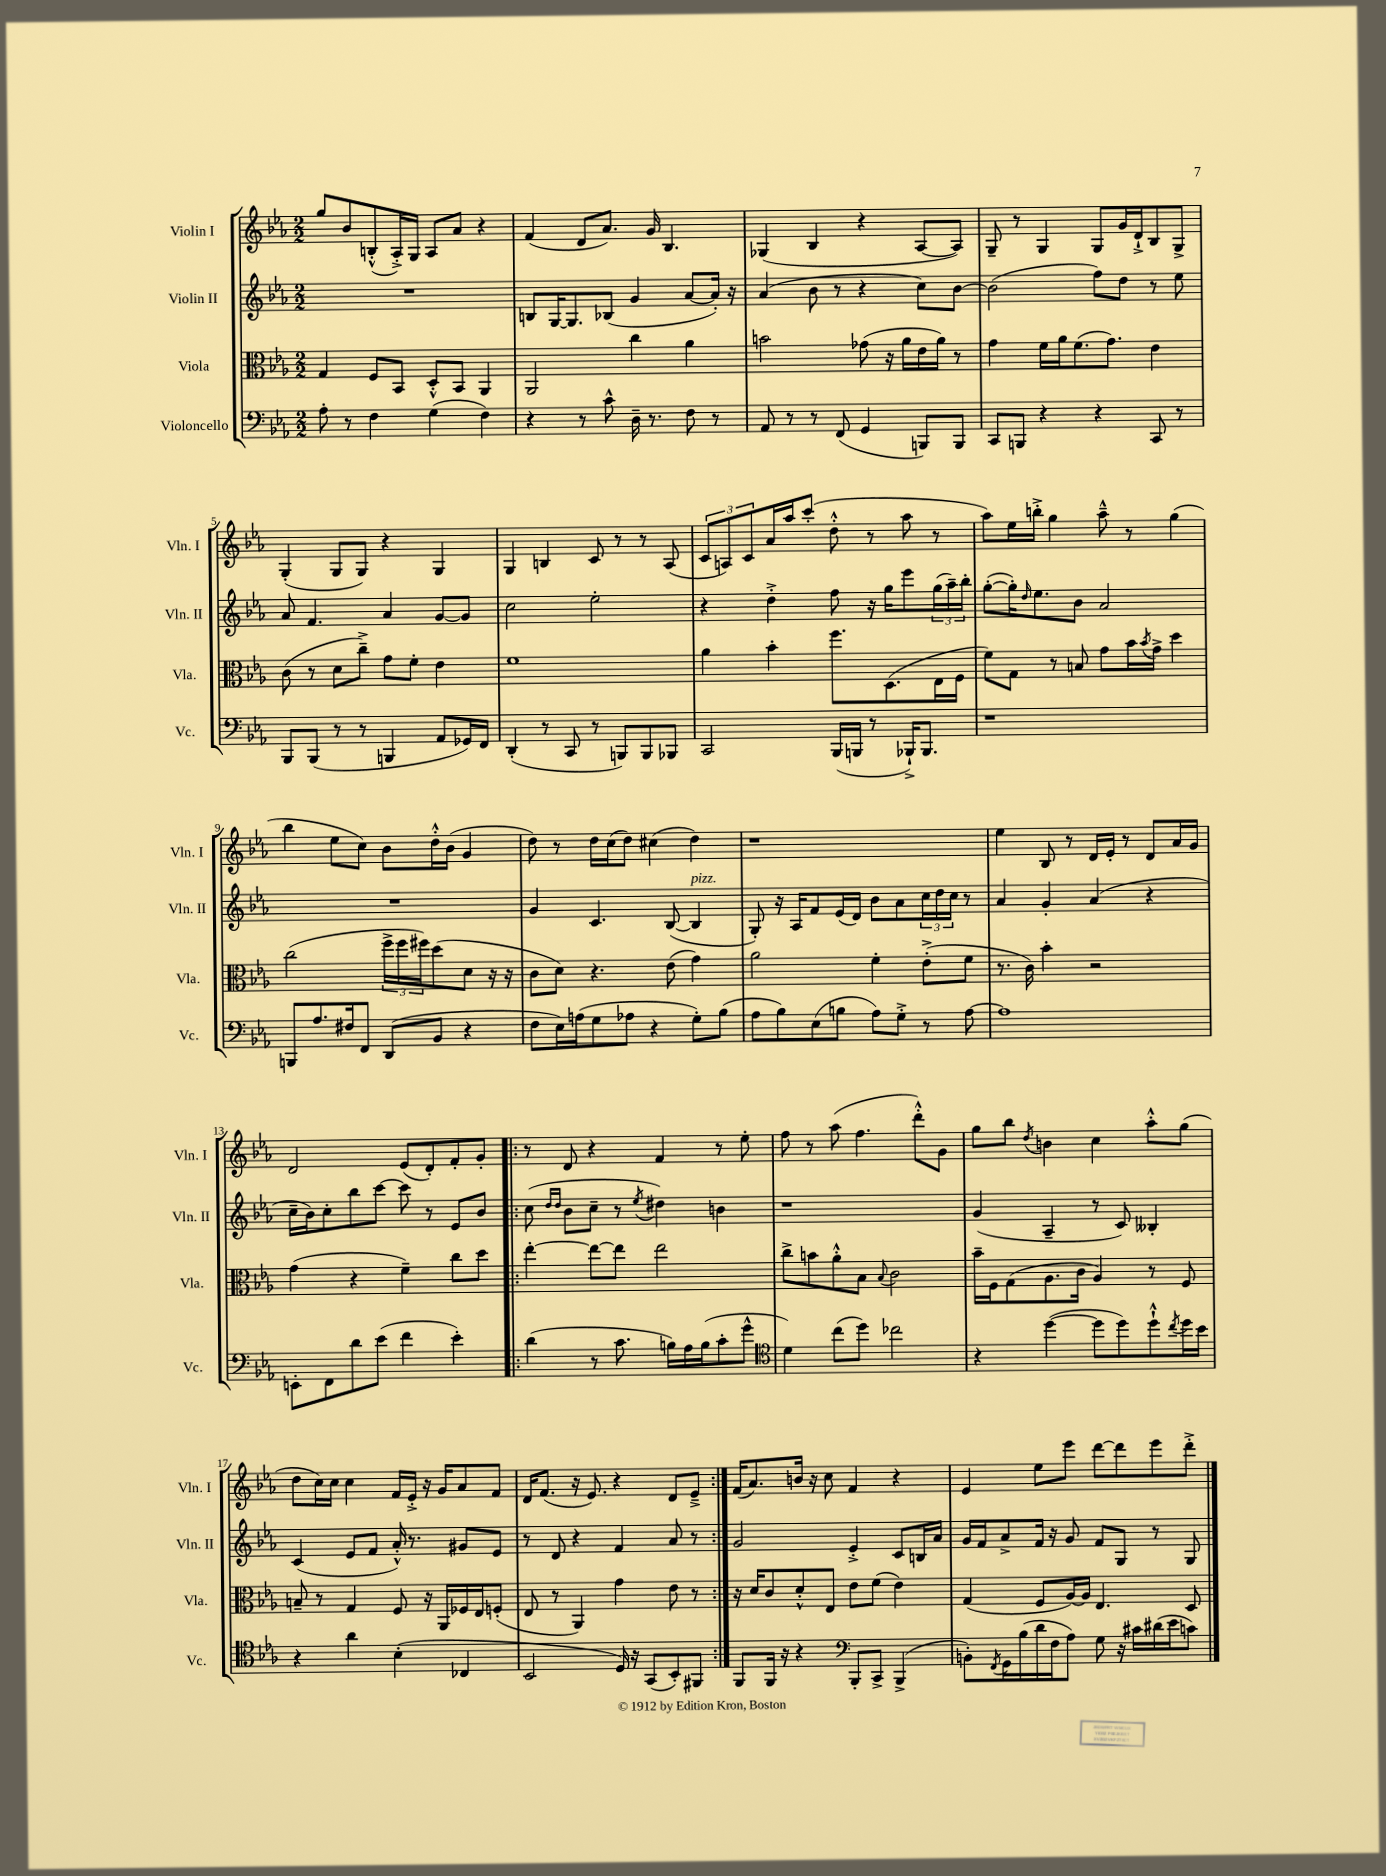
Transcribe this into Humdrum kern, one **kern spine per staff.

**kern	**kern	**kern	**kern
*staff4	*staff3	*staff2	*staff1
*clefF4	*clefC3	*clefG2	*clefG2
*k[b-e-a-]	*k[b-e-a-]	*k[b-e-a-]	*k[b-e-a-]
*M2/2	*M2/2	*M2/2	*M2/2
8A-'	4G	1r	8gg
8r	.	.	8b-
4F	8F	.	(8B'^^
.	8BB-	.	16A-'^)
.	.	.	16G
(4G	8D'^^	.	8A-
.	8BB-	.	8a-
4F)	4AA-	.	4r
=	=	=	=
4r	2AA-	8B	(4f
.	.	[16G	.
.	.	8.G]	.
8r	.	.	8d
8c^^	.	(8B-	8.a-)
16D~	4cc	4g	.
8.r	.	.	16g
.	.	.	4.B-
8F	4a-	[8a-	.
8r	.	16a-'])	.
.	.	16r	.
=	=	=	=
8AA-	2b	(4a-	(4G-
8r	.	.	.
8r	.	8b-	4B-
(8FF	.	8r	.
4GG	(8g-	4r	4r
.	16r	.	.
.	16a-	.	.
8BBB)	16e-	8cc)	[8A-
.	16a-)	.	.
8BBB	8r	[8b-	8A-])
=	=	=	=
8CC	4g	(2b-]	8G~
8BBB	.	.	8r
4r	16f	.	4G
.	16a-	.	.
.	(8.f	.	.
4r	.	8ff)	8G
.	8.g)	.	.
.	.	8dd	16g
.	.	.	16d`^
8CC	4e-	8r	8B-
8r	.	8ee-	8G^
=	=	=	=
8BBB-	(8c	8a-	(4G'
(8BBB-	8r	4.f	.
8r	8d	.	8G
8r	8cc~^)	.	8G)
4BBB	8g	4a-	4r
.	8f'	.	.
8AA-	4e-	[8g	4G
16GG-)	.	8g]	.
16FF	.	.	.
=	=	=	=
(4DD'	1f	2cc	4G
8r	.	.	4B
8CC	.	.	.
8r	.	2ee-'	8c
8BBB)	.	.	8r
8BBB	.	.	8r
8BBB-	.	.	(8A-
=	=	=	=
2CC	4a-	4r	12c
.	.	.	12A)
.	.	.	12c
.	4b-'	4dd'^	16a-
.	.	.	16aa-
.	.	.	(8ccc'
(16BBB-	8.ff	8ff	8dd'^^
16BBB	.	.	.
8r	.	16r	8r
.	(8.D	16gg	.
16BBB-`^)	.	8eee-	8aa-
8.BBB-	.	.	.
.	16E-	(24gg	8r
.	.	24aa-~)	.
.	16F	.	.
.	.	24bb-'	.
=	=	=	=
1r	8f)	([8gg'	8aa-)
.	8G	16gg'])	16ee-
.	.	16qqdd	.
.	.	8.ee-	16bb'^
.	8r	.	4gg
.	8B	8b-	.
.	8g	2a-	8aa-~^^
.	16b-	.	8r
.	8qb-	.	.
.	16g^	.	.
.	4dd	.	(4gg
=	=	=	=
8BBB	(2cc	1r	4bb-
8.A-	.	.	.
.	.	.	8ee-
16F#	.	.	.
8FF	.	.	8cc)
(8DD	24ff^	.	8b-
.	24ff	.	.
.	24ff#)	.	.
8BB-	(8dd	.	16dd'^^
.	.	.	(16b-
4r	8d	.	4g
.	16r	.	.
.	16r	.	.
=	=	=	=
8F	8c	4g	8dd)
16E-)	8d)	.	8r
(16A	.	.	.
8G	4.r	4.c	16dd
.	.	.	(16cc
8A-	.	.	8dd)
4r	.	.	(4cc#
.	(8e-	([8B-	.
8G')	4g)	4B-]	4dd)
(8B-	.	.	.
=	=	=	=
8A-	2a-	8G')	1r
8B-)	.	16r	.
.	.	16A-	.
(8E-	.	8f	.
8B	.	(16e-	.
.	.	16d)	.
8A-)	4f'	8b-	.
8G'^	.	8a-	.
8r	(8e-'^	24cc	.
.	.	24dd	.
.	.	24cc	.
[8A-	8f	8r	.
=	=	=	=
1A-]	8.r	4a-	4ee-
.	16c)	.	.
.	4b-'	4g'	8B-
.	.	.	8r
.	2r	(4a-	16d
.	.	.	16e-'
.	.	.	8r
.	.	4r	8d
.	.	.	16a-
.	.	.	16g
=	=	=	=
8EE'	(4g	16cc~	2d
.	.	16b-)	.
8FF	.	8cc'	.
8d	4r	8bb-	.
(8e-	.	[8ccc	.
4f	4f~)	8ccc]	(8e-
.	.	8r	8d')
4e-')	8cc	8e-	8f'
.	8dd	8b-	8g'
=!|:	=!|:	=!|:	=!|:
(4d	[4ee-'	(8cc	8r
.	.	16qqdd	.
.	.	16qqdd	.
.	.	8b-	8d
8r	8ee-_	8cc~	4r
8.c	8ee-]	8r	.
.	.	8qee-	.
.	2ee-	4dd#)	4f
16B)	.	.	.
16A-	.	.	.
(16B	.	.	.
8c'	.	4b	8r
8g^^	.	.	8ee-'
=	=	=	=
*clefC4	*	*	*
4d)	8cc^	1r	8ff
.	8b	.	8r
(8cc	8a-'^^	.	(8aa-
8dd)	8B-	.	4.ff
.	8qqB-	.	.
2cc-	2c	.	.
.	.	.	8ddd'^^)
.	.	.	8g
=	=	=	=
4r	16b-~	(4g	8gg
.	16F	.	.
.	(8G	.	8bb-
.	.	.	8qdd
([4dd	8.A-	4A-~	4b
.	16c	.	.
8dd]	4A-)	8r	4cc
8dd)	.	8c)	.
8dd`^^	8r	4B--'	8aa-'^^
8qcc	.	.	.
16dd	8F	.	(8gg
16b-	.	.	.
=	=	=	=
4r	8B~	(4c	8dd
.	8r	.	16cc)
.	.	.	16cc
4a-	4G	8e-	4cc
.	.	8f	.
(4B-'	8F	16a-'^^)	16f
.	.	8.r	16e-'^
.	16r	.	16r
.	16AA-	.	16g
4C-	16F-	8g#	8a-
.	16E-	.	.
.	(8F'	8e-	8f
=	=	=	=
2BB-	8E-	8r	16d
.	.	.	(8.f
.	8r	8d	.
.	4AA-)	4r	16r
.	.	.	8.e-)
16D)	4g	4f	4r
16r	.	.	.
(8GG	.	.	.
8BB-')	8e-	8a-	8d
8FF#	8r	8r	8e-~^
=:|!	=:|!	=:|!	=:|!
8FF	16r	2g	(16f
.	16d	.	8.a-)
16FF	8c	.	.
16r	.	.	.
4r	8d'^^	.	16b
.	.	.	16r
.	8E-	.	8cc
*clefF4	*	*	*
8BBB-'	8e-	4e-'^	4f
8CC^	(8f	.	.
(4BBB-^	4e-)	8c	4r
.	.	16B	.
.	.	16a-	.
=	=	=	=
8BB')	(4G	16g	4e-
.	.	16f	.
8qFF	.	.	.
16GG	.	8a-^	.
(16B-	.	.	.
16d	8F	16f	8ee-
16F	.	16r	.
8A-)	[16A-)	8g	8eee-
.	16A-]	.	.
8G	4.E-	8f	[8ddd
16r	.	8G	8ddd]
16c#	.	.	.
(16d#	.	8r	8eee-
16e-	.	.	.
8c)	8D	8G	8ddd'^
==	==	==	==
*-	*-	*-	*-
